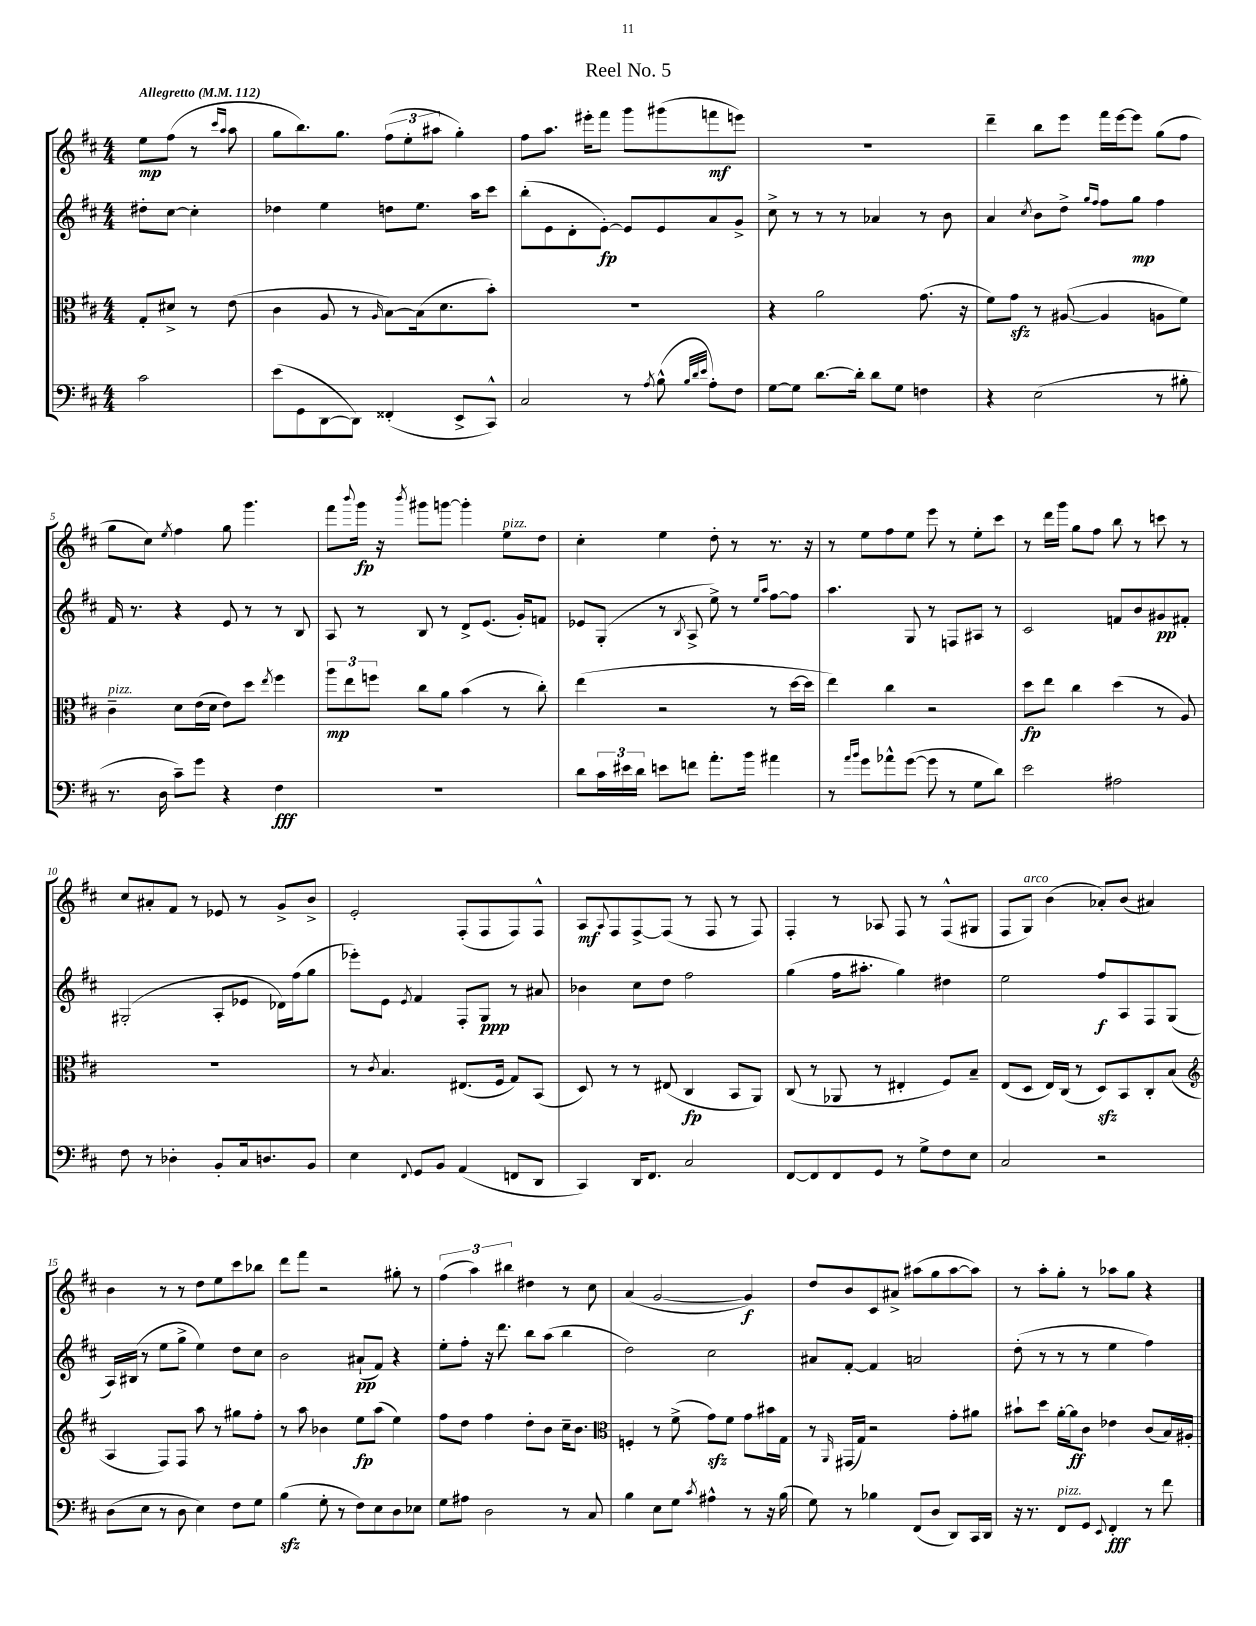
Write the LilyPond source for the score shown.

\header { title = "Reel No. 5" }
<<
\new StaffGroup <<
\new Staff = "s0" {
    \clef treble \key d \major \numericTimeSignature \time 4/4 \partial 2 \tempo "Allegretto" 4 = 112
    e''8\mp fis''8( r8 \grace { cis'''16 a''16 } a''8 |
    g''8 b''8.) g''8. \tuplet 3/2 { fis''8( e''8-. ais''8 } g''4-.) |
    fis''8 a''8. eis'''16-. fis'''8 g'''8 gis'''8( f'''8\mf e'''8) |
    R1 |
    d'''4-- b''8 e'''8 fis'''16 e'''16~ e'''8 g''8( fis''8 |
    g''8 cis''8) \acciaccatura { e''8 } fis''4 g''8 g'''4. |
    fis'''8 \appoggiatura { b'''8 } g'''16\fp r16 \acciaccatura { b'''8 } gis'''8 g'''8~ g'''4-. e''8^\markup { \italic "pizz." } d''8 |
    cis''4-. e''4 d''8-. r8 r8. r16 |
    r8 e''8 fis''8 e''8 e'''8 r8 e''8-. cis'''8 |
    r8 d'''16 g'''16 g''8 fis''8 b''8 r8 c'''8 r8 |
    cis''8 ais'8-. fis'8 r8 ees'8 r8 g'8-> b'8-> |
    e'2-. fis8-.( fis8 fis8) fis8-^ |
    a8\mf \appoggiatura { a8 } fis8 fis8~-> fis8( r8 fis8 r8 fis8) |
    fis4-. r8 aes8 fis8 r8 fis8-^( gis8 |
    fis8 g8^\markup { \italic "arco" }) b'4( aes'8-.) b'8( ais'4) |
    b'4 r8 r8 d''8 e''8 cis'''8 bes''8 |
    d'''8 fis'''8 r2 gis''8-. r8 |
    \tuplet 3/2 { fis''4( a''4) bis''4 } dis''4 r8 cis''8 |
    a'4( g'2~ g'4\f) |
    d''8 b'8 cis'8 ais'8-> ais''8( g''8 ais''8~ ais''8) |
    r8 a''8-. g''8-. r8 aes''8 g''8 r4 \bar "|." |
}
\new Staff = "s1" {
    \clef treble \key d \major \numericTimeSignature \time 4/4 \partial 2
    dis''8-. cis''8~ cis''4-. |
    des''4 e''4 d''8 e''8. a''16 cis'''8 |
    b''8-.( e'8 d'8-. e'8~-.\fp) e'8 e'8 a'8 g'8-> |
    cis''8-> r8 r8 r8 aes'4 r8 b'8 |
    a'4 \acciaccatura { cis''8 } b'8 d''8-> \grace { g''16 fis''16 } fis''8 g''8\mp fis''4 |
    fis'16 r8. r4 e'8 r8 r8 b8 |
    a8 r8 b8 r8 d'8-> e'8.( g'16-.) f'8 |
    ees'8 g8-.( r8 \acciaccatura { b8 } a8-> e''8->) r8 \grace { e''16 a''16 } fis''8~ fis''8 |
    a''4. g8 r8 f8 ais8 r8 |
    cis'2 f'8 b'8 gis'8\pp fis'8-. |
    gis2-.( a8-. ees'8 des'16) fis''16( g''8 |
    ees'''8-.) e'8 \acciaccatura { e'8 } fis'4 fis8-. g8\ppp r8 ais'8 |
    bes'4 cis''8 d''8 fis''2 |
    g''4( fis''16 ais''8.-. g''4) dis''4 |
    e''2 fis''8\f a8 fis8 g8( |
    a16) bis16( r8 e''8 g''8-> e''4) d''8 cis''8 |
    b'2 ais'8-!\pp( fis'8) r4 |
    e''8-. fis''8-. r16 d'''8. b''8 a''8( b''4 |
    d''2) cis''2 |
    ais'8 fis'8~-. fis'4 a'2 |
    d''8-.( r8 r8 r8 e''4 fis''4) \bar "|." |
}
\new Staff = "s2" {
    \clef alto \key d \major \numericTimeSignature \time 4/4 \partial 2
    g8-. dis'8-> r8 e'8( |
    cis'4 a8 r8 \grace { a16 } b8~) b16( d'8. b'8-.) |
    R1 |
    r4 a'2 g'8.( r16 |
    fis'8) g'8\sfz r8 ais8~( ais4 a8 fis'8) |
    cis'4--^\markup { \italic "pizz." } d'8 e'16( d'16 e'8) d''8 \acciaccatura { e''8 } fis''4 |
    \tuplet 3/2 { a''8\mp e''8 f''8 } cis''8 a'8 b'4( r8 cis''8-.) |
    e''4( r2 r8 d''16~ d''16 |
    e''4) cis''4 r2 |
    d''8\fp e''8 cis''4 d''4( r8 a8) |
    R1 |
    r8 \acciaccatura { cis'8 } b4. eis8.( fis16 g8) b,8( |
    d8) r8 r8 eis8( cis4\fp b,8 a,8) |
    cis8( r8 aes,8 r8 eis4-. fis8) b8-- |
    e8( d8 e16) cis16( r8 d8\sfz) b,8 cis8-. b8( |
    \clef treble a4 fis8) fis8 a''8 r8 gis''8 fis''8-. |
    r8 a''8 bes'4 e''8\fp a''8( e''4) |
    fis''8 d''8 fis''4 d''8-. b'8 cis''16-- b'8. |
    \clef alto f4-. r8 fis'8->( g'8\sfz) fis'8 g'8 bis'16 g16 |
    r8 \grace { a,16 } gis,16( g16) r2 g'8-. ais'8 |
    bis'8-! d''8 a'16~-. a'16\ff cis'8 ees'4 cis'8( b16) ais16-. \bar "|." |
}
\new Staff = "s3" {
    \clef bass \key d \major \numericTimeSignature \time 4/4 \partial 2
    cis'2 |
    e'8( g,8 d,8~ d,8) fisis,4-.( e,8-> cis,8-^) |
    cis2 r8 \acciaccatura { a8 } b8-^( \grace { b32 d'32 e'32 } a8-.) fis8 |
    g8~ g8 d'8.~ d'16-. d'8 g8 f4 |
    r4 e2( r8 bis8-. |
    r8. d16 cis'8--) g'8 r4 fis4\fff |
    R1 |
    d'8 \tuplet 3/2 { cis'16 eis'16 d'16 } e'8 f'8 a'8.-. b'16 ais'4 |
    r8 \grace { a'16 b'16 } g'8 aes'8-^ g'8~( g'8 r8 g8 d'8) |
    e'2 ais2 |
    fis8 r8 des4-. b,8-. cis16 d8. b,8 |
    e4 \appoggiatura { fis,8 } g,8 b,8 a,4( f,8 d,8 |
    cis,4) d,16 fis,8. cis2 |
    fis,8~ fis,8 fis,8 g,8 r8 g8-> fis8 e8 |
    cis2 r2 |
    d8( e8 r8 d8 e4) fis8 g8 |
    b4\sfz( g8-. r8 fis8) e8 d8 ees8 |
    g8 ais8 d2 r8 cis8 |
    b4 e8 g8 \acciaccatura { cis'8 } ais4-^ r8 r16 b16( |
    g8) r8 bes4 fis,8( d8 d,8) cis,16 d,16 |
    r16 r8. fis,8^\markup { \italic "pizz." } g,8 \appoggiatura { e,8 } fis,4-.\fff r8 fis'8 \bar "|." |
}
>>
>>
